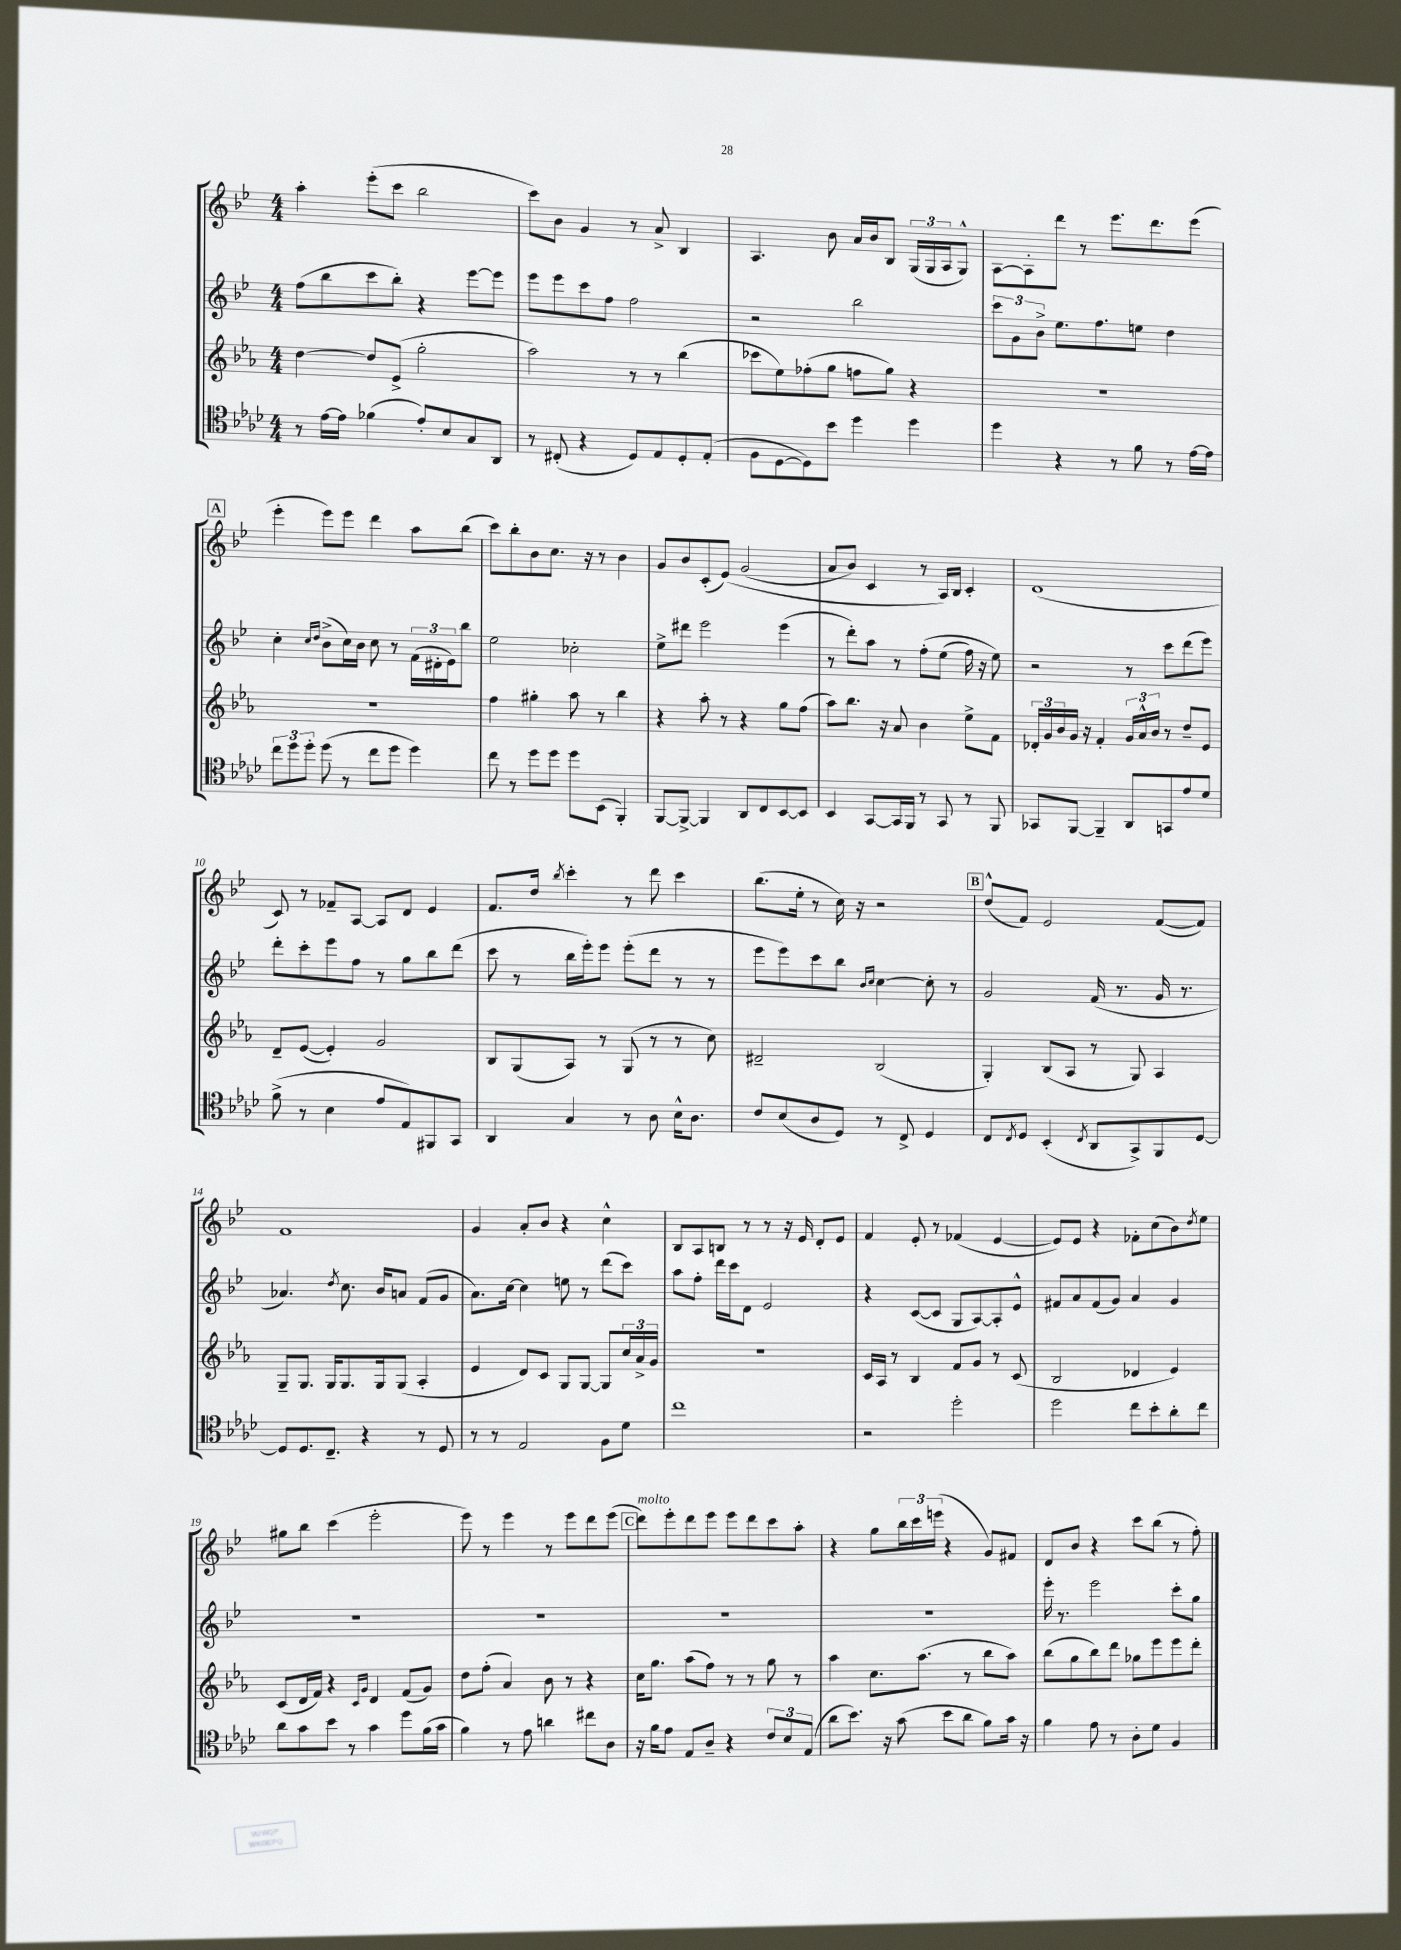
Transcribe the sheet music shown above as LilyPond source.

<<
\new StaffGroup <<
\new Staff = "s0" {
    \clef treble \key bes \major \numericTimeSignature \time 4/4
    a''4-. ees'''8-.( c'''8 bes''2 |
    c'''8) bes'8 g'4 r8 a'8-> bes4 |
    a4. bes'8 a'16 bes'16 bes8 \tuplet 3/2 { g16( g16 a16 } g8-^) |
    a8~ a8-. d'''8 r8 ees'''8. d'''8. ees'''8( |
    \mark \markup { \box "A" } ees'''4-. ees'''8) ees'''8 d'''4 a''8 bes''8( |
    c'''8) bes''8-. bes'8 c''8. r16 r8 bes'4 |
    g'8 bes'8 c'8-.( ees'8)\( g'2( |
    a'8 bes'8) c'4 r8 a16\) bes16 c'4-. |
    d'1( |
    c'8) r8 fes'8-- a8~ a8 d'8 ees'4 |
    f'8. d''16 \acciaccatura { bes''8 } c'''4-. r8 d'''8 c'''4 |
    bes''8.( ees''16-. r8 c''16) r16 r2 |
    \mark \markup { \box "B" } d''8-^( f'8) ees'2 f'8~( f'8) |
    f'1 |
    g'4 a'8-. bes'8 r4 c''4-^ |
    bes8 a8 b8 r8 r8 r16 ees'16 d'8-. ees'8 |
    f'4 ees'8-. r8 fes'4( ees'4~ |
    ees'8) ees'8 r4 fes'8-. c''8( bes'8) \acciaccatura { d''8 } ees''8 |
    gis''8 bes''8 c'''4( ees'''2-. |
    ees'''8) r8 ees'''4 r8 ees'''8 d'''8 ees'''8( |
    \mark \markup { \box "C" } d'''8^\markup { \italic "molto" }) ees'''8-. d'''8 ees'''8 ees'''8 d'''8 c'''8 a''8-. |
    r4 g''8 \tuplet 3/2 { bes''16 c'''16 e'''16( } r4 g'8) fis'8 |
    d'8 bes'8 r4 c'''8 bes''8( r8 f''8-.) \bar "|." |
}
\new Staff = "s1" {
    \clef treble \key bes \major \numericTimeSignature \time 4/4
    f''8( bes''8 c'''8 bes''8-.) r4 ees'''8~ ees'''8 |
    ees'''8 ees'''8 c'''8 f''8 f''2 |
    r2 bes''2 |
    \tuplet 3/2 { c'''8 g'8 bes'8-> } ees''8. f''8. e''8 d''4 |
    \mark \markup { \box "A" } c''4-. \grace { c''16 d''16 } bes'8->( c''16) bes'16 c''8 r8 \tuplet 3/2 { f'16( dis'16-. ees'16) } bes''8 |
    ees''2 ces''2-. |
    ees''8-> dis'''8 ees'''2 ees'''4( |
    r8 d'''8-.) a''8 r8 f''8-.\( ees''8( f''16) r16 ees''8\) |
    r2 r8 c'''8 d'''8( ees'''8) |
    d'''8-. c'''8-. ees'''8 f''8 r8 g''8 bes''8 d'''8( |
    c'''8 r8 bes''16 ees'''16-.) ees'''8 ees'''8-.( d'''8 r8 r8 |
    ees'''8 ees'''8) c'''8 bes''8 \grace { bes'16 c''16 } c''4~ c''8-. r8 |
    \mark \markup { \box "B" } g'2 f'16( r8. g'16 r8. |
    aes'4.) \acciaccatura { d''8 } c''8. bes'16 a'8 f'8( g'8 |
    a'8.) c''16~ c''4 e''8 r8 d'''8( c'''8) |
    a''8 f''8-. d'''16 c'''16 d'8 ees'2 |
    r4 c'8~( c'8 g8 a8~) a8-. ees'8-^ |
    fis'8 a'8 fis'8( g'8) a'4 g'4 |
    R1 |
    R1 |
    \mark \markup { \box "C" } R1 |
    R1 |
    ees'''16-. r8. ees'''2 c'''8-. g''8 \bar "|." |
}
\new Staff = "s2" {
    \clef treble \key ees \major \numericTimeSignature \time 4/4
    d''4~ d''8 ees'8->( g''2-. |
    aes''2) r8 r8 bes''4( |
    ces'''8 ees''8) fes''8-.( g''8 f''8 g''8) r4 |
    R1 |
    \mark \markup { \box "A" } R1 |
    f''4 gis''4-. aes''8 r8 bes''4 |
    r4 aes''8-. r8 r4 g''8 f''8( |
    aes''8) bes''8. r16 aes'8 bes'4 ees''8-> f'8 |
    \tuplet 3/2 { des'16-. g'16 bes'16 } g'16 r16 f'4-. \tuplet 3/2 { g'16 aes'16-^ bes'16 } r8 d''8-- ees'8 |
    d'8-- ees'8~( ees'4-.) g'2 |
    bes8 g8( aes8) r8 g8( r8 r8 c''8) |
    dis'2-- bes2( |
    \mark \markup { \box "B" } g4-.) bes8( aes8 r8 g8) aes4 |
    g8-- g8. g16 g8. g16 g8( aes4-. |
    ees'4 d'8) c'8 g8 g8~ g8 \tuplet 3/2 { c''16 aes'16-> g'16 } |
    R1 |
    c'16 aes16 r8 bes4 f'8 g'8 r8 c'8( |
    bes2 des'4 ees'4) |
    c'8( d'16 f'16) r4 \grace { c'16 g'16 } d'4 f'8( g'8) |
    d''8 f''8-.( aes'4) bes'8 r8 r4 |
    \mark \markup { \box "C" } c''16 g''8. aes''8( f''8) r8 r8 g''8 r8 |
    aes''4 c''8. aes''8.( r8 bes''8 aes''8) |
    bes''8( g''8 bes''8) d'''8 ges''8 ees'''8 ees'''8 d'''8-. \bar "|." |
}
\new Staff = "s3" {
    \clef tenor \key aes \major \numericTimeSignature \time 4/4
    r8 ees'16~ ees'16 fes'4( ees'8-.) bes8 g8 aes,8 |
    r8 cis8-.( r4 des8) ees8 des8-. ees8-.( |
    f8 des8~ des8) bes'8 des''4 des''4 |
    des''4 r4 r8 f'8 r8 ees'16~ ees'16 |
    \mark \markup { \box "A" } \tuplet 3/2 { c''8 des''8 des''8-. } des''8( r8 c''8 des''8 des''4) |
    c''8 r8 des''8 des''8 des''8 bes,8( f,4-.) |
    f,8~ f,8~-> f,4 aes,8 c8 bes,8~ bes,8 |
    bes,4 g,8~ g,16 f,16 r8 g,8 r8 f,8 |
    ges,8 f,8~ f,4-- aes,8 g,8 ees'8 des'8 |
    f'8->( r8 bes4 ees'8 ees8) fis,8 g,8 |
    aes,4 g4 r8 aes8 bes16-^ aes8. |
    c'8 bes8( aes8 des8) r8 c8-> des4 |
    \mark \markup { \box "B" } c8 \acciaccatura { c8 } des8 bes,4-.( \acciaccatura { c8 } aes,8 g,8->) f,8 des8~ |
    des8 des8. c8.-- r4 r8 des8 |
    r8 r8 ees2 f8 des'8 |
    c''1 |
    r2 des''2-. |
    des''2 c''8 bes'8-. aes'8-. c''8 |
    aes'8 g'8 bes'8 r8 g'4 des''8 f'16( g'16 |
    f'4) r8 ees'8 a'4 cis''8 aes8 |
    \mark \markup { \box "C" } r16 f'16 ees'8 ees8 aes8-- r4 \tuplet 3/2 { c'8 bes8 ees8( } |
    aes'8 bes'8.) r16 g'8( bes'8 aes'8 f'8) g'16 r16 |
    f'4 ees'8 r8 aes8-. des'8 f4 \bar "|." |
}
>>
>>
